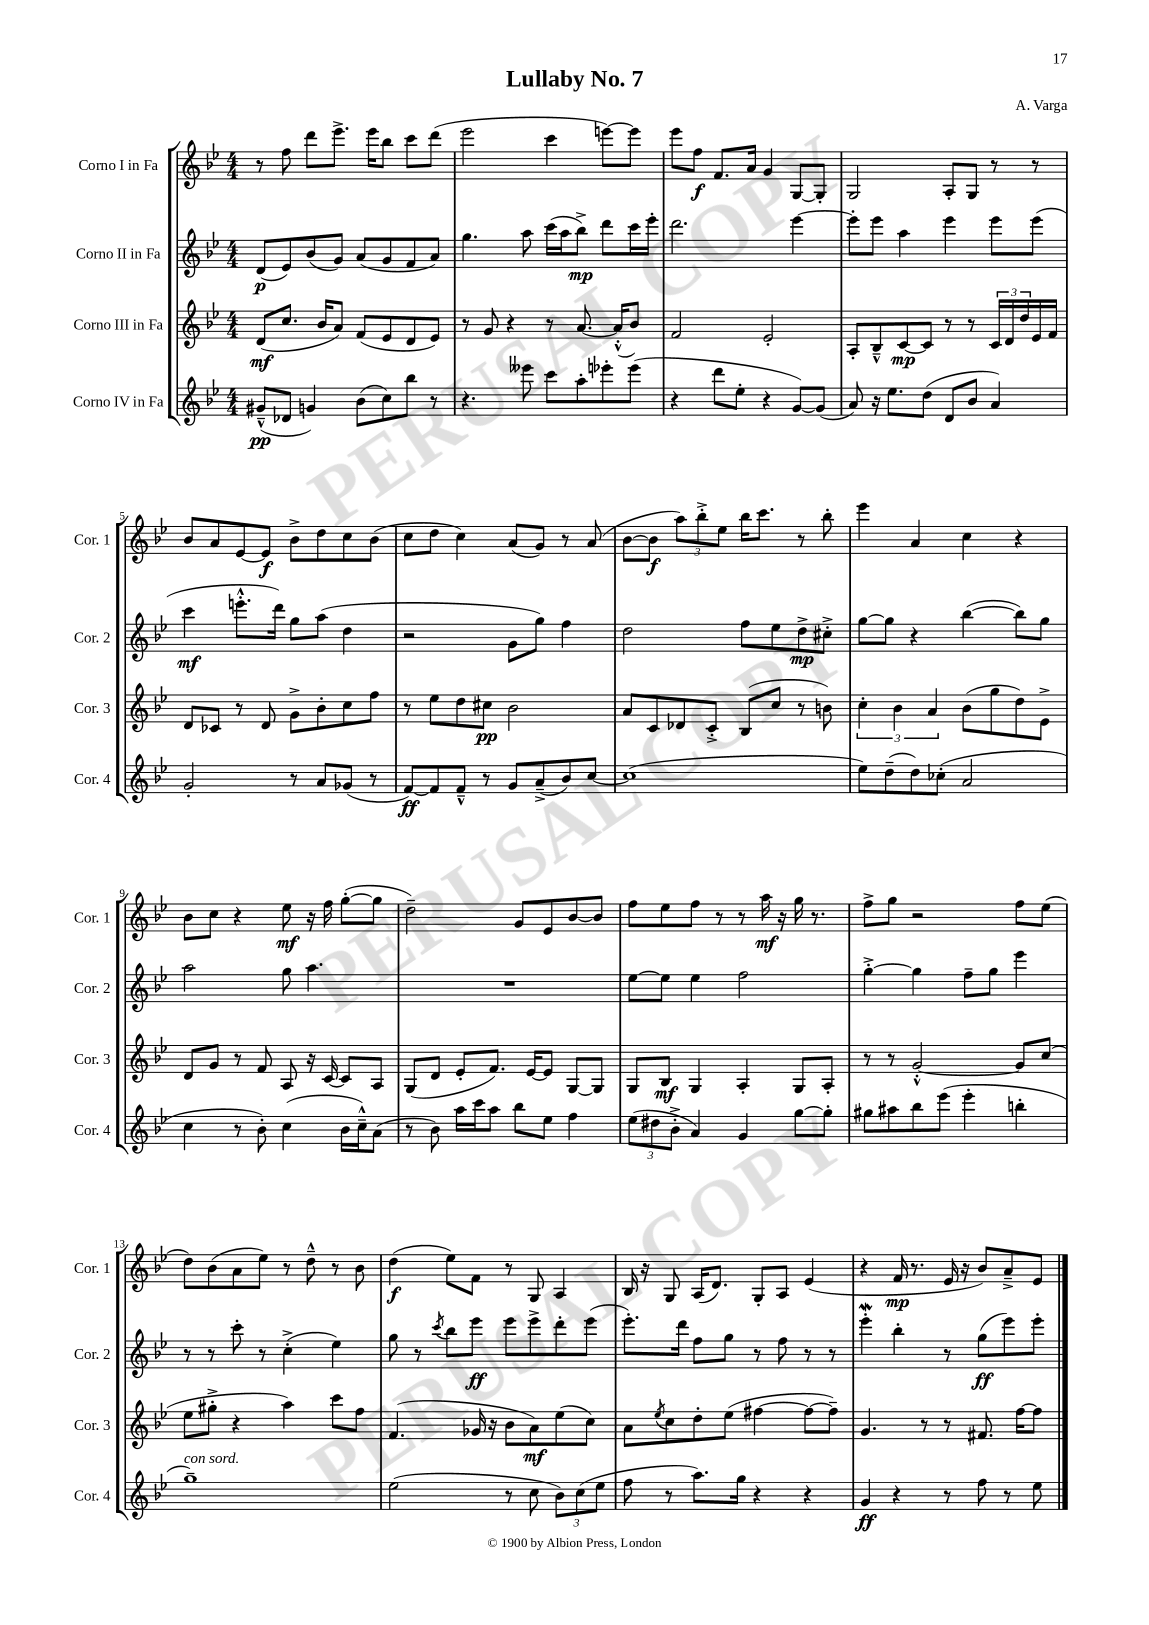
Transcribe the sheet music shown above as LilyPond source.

\header { title = "Lullaby No. 7" composer = "A. Varga" }
<<
\new StaffGroup <<
\new Staff = "s0" \with { instrumentName = "Corno I in Fa" shortInstrumentName = "Cor. 1" } {
    \clef treble \key bes \major \numericTimeSignature \time 4/4
    r8 f''8 d'''8 ees'''8.-> ees'''16 bes''8 c'''8 d'''8( |
    ees'''2 c'''4 e'''8~) e'''8 |
    ees'''8 f''8\f f'8. a'16 g'4 g8~ g8-. |
    g2 a8-. g8 r8 r8 |
    bes'8 a'8 ees'8~ ees'8\f bes'8-> d''8 c''8 bes'8( |
    c''8 d''8 c''4) a'8( g'8) r8 a'8( |
    bes'8~ bes'8\f \tuplet 3/2 { a''8) bes''8-.-> ees''8 } bes''16 c'''8. r8 bes''8-. |
    ees'''4 a'4 c''4 r4 |
    bes'8 c''8 r4 ees''8\mf r16 f''16 g''8~-.( g''8 |
    d''2--) g'8 ees'8 bes'8~ bes'8 |
    f''8 ees''8 f''8 r8 r8 a''16\mf r16 g''16 r8. |
    f''8-> g''8 r2 f''8 ees''8( |
    d''8) bes'8( a'8 ees''8) r8 d''8---^ r8 bes'8 |
    d''4\f( ees''8) f'8 r8 g8 a4 |
    bes16 r16 g8 a16( d'8.) g8-. a8 ees'4( |
    r4 f'16\mp r8. ees'16 r16 bes'8) a'8---> ees'8 \bar "|." |
}
\new Staff = "s1" \with { instrumentName = "Corno II in Fa" shortInstrumentName = "Cor. 2" } {
    \clef treble \key bes \major \numericTimeSignature \time 4/4
    d'8\p( ees'8) bes'8( g'8) a'8( g'8 f'8 a'8) |
    g''4. a''8 c'''16( a''16 bes''8->\mp) d'''8 c'''16 ees'''16-. |
    d'''2. ees'''4~ |
    ees'''8-. ees'''8 a''4 ees'''4 ees'''8 ees'''8( |
    c'''4\mf e'''8.-.-^ d'''16) g''8 a''8( d''4 |
    r2 g'8 g''8) f''4 |
    d''2 f''8 ees''8 d''8->\mp cis''8-.-> |
    g''8~ g''8 r4 bes''4~( bes''8) g''8 |
    a''2 g''8 a''4. |
    R1 |
    ees''8~ ees''8 ees''4 f''2 |
    g''4~-.-> g''4 f''8-- g''8 ees'''4 |
    r8 r8 c'''8-. r8 c''4-.->( ees''4) |
    g''8 r8 \acciaccatura { c'''8 } bes''8 ees'''8\ff ees'''8 ees'''8-> d'''8-. ees'''8( |
    ees'''8.-.) d'''16 f''8 g''8 r8 f''8 r8 r8 |
    ees'''4-.\mordent bes''4-. r8 g''8\ff( ees'''8) ees'''8-. \bar "|." |
}
\new Staff = "s2" \with { instrumentName = "Corno III in Fa" shortInstrumentName = "Cor. 3" } {
    \clef treble \key bes \major \numericTimeSignature \time 4/4
    d'8\mf( c''8. bes'16 a'8) f'8( ees'8 d'8 ees'8) |
    r8 g'8 r4 r8 a'8.~ a'16-.-^( bes'8) |
    f'2 ees'2-. |
    a8-. bes8---^ c'8~\mp c'8 r8 r8 \tuplet 3/2 { c'16 d'16 d''16 } ees'16 f'16 |
    d'8 ces'8 r8 d'8 g'8-> bes'8-. c''8 f''8 |
    r8 ees''8 d''8 cis''8\pp bes'2 |
    a'8 c'8 des'8 c'8-.-> bes8( c''8 r8 b'8) |
    \tuplet 3/2 { c''4-. bes'4 a'4 } bes'8( g''8 d''8) ees'8-> |
    d'8 g'8 r8 f'8 a8 r16 c'16~ c'8 a8 |
    g8( d'8 ees'8-. f'8.) ees'16~ ees'8 g8~ g8 |
    g8 bes8\mf g4 a4-. g8 a8-. |
    r8 r8 g'2~-.-^ g'8 c''8( |
    ees''8 gis''8-.-> r4 a''4) c'''8 f''8 |
    f'4.( ges'16 r16 bes'8 a'8\mf) ees''8( c''8) |
    a'8 \acciaccatura { ees''8 } c''8 d''8-. ees''8( fis''4~ fis''8~ fis''8--) |
    g'4. r8 r8 fis'8. f''16~ f''8 \bar "|." |
}
\new Staff = "s3" \with { instrumentName = "Corno IV in Fa" shortInstrumentName = "Cor. 4" } {
    \clef treble \key bes \major \numericTimeSignature \time 4/4
    gis'8---^\pp( des'8 g'4) bes'8( c''8) bes''8 r8 |
    r4. eeses'''8 c'''8 a''8-. ees'''8-. ees'''8( |
    r4 d'''8 ees''8-. r4 g'8~) g'8( |
    a'8) r16 ees''8. d''8( d'8 bes'8 a'4) |
    g'2-. r8 a'8 ges'8( r8 |
    f'8~\ff) f'8 f'8---^ r8 g'8 a'8--->( bes'8) c''8~ |
    c''1( |
    ees''8) d''8--( d''8) ces''8-.( a'2 |
    c''4 r8 bes'8-.) c''4( bes'16 c''16---^) a'8( |
    r8 bes'8) a''16 c'''16 a''8 bes''8 ees''8 f''4 |
    \tuplet 3/2 { ees''8( dis''8 bes'8-.-> } a'4) g'4 g''8~ g''8-. |
    gis''8 ais''8 bes''8 ees'''8( ees'''4-. b''4-. |
    g''1--^\markup { \italic "con sord." }) |
    ees''2( r8 c''8 \tuplet 3/2 { bes'8) c''8( ees''8 } |
    f''8 r8 a''8.) g''16 r4 r4 |
    g'4\ff r4 r8 f''8 r8 ees''8 \bar "|." |
}
>>
>>
